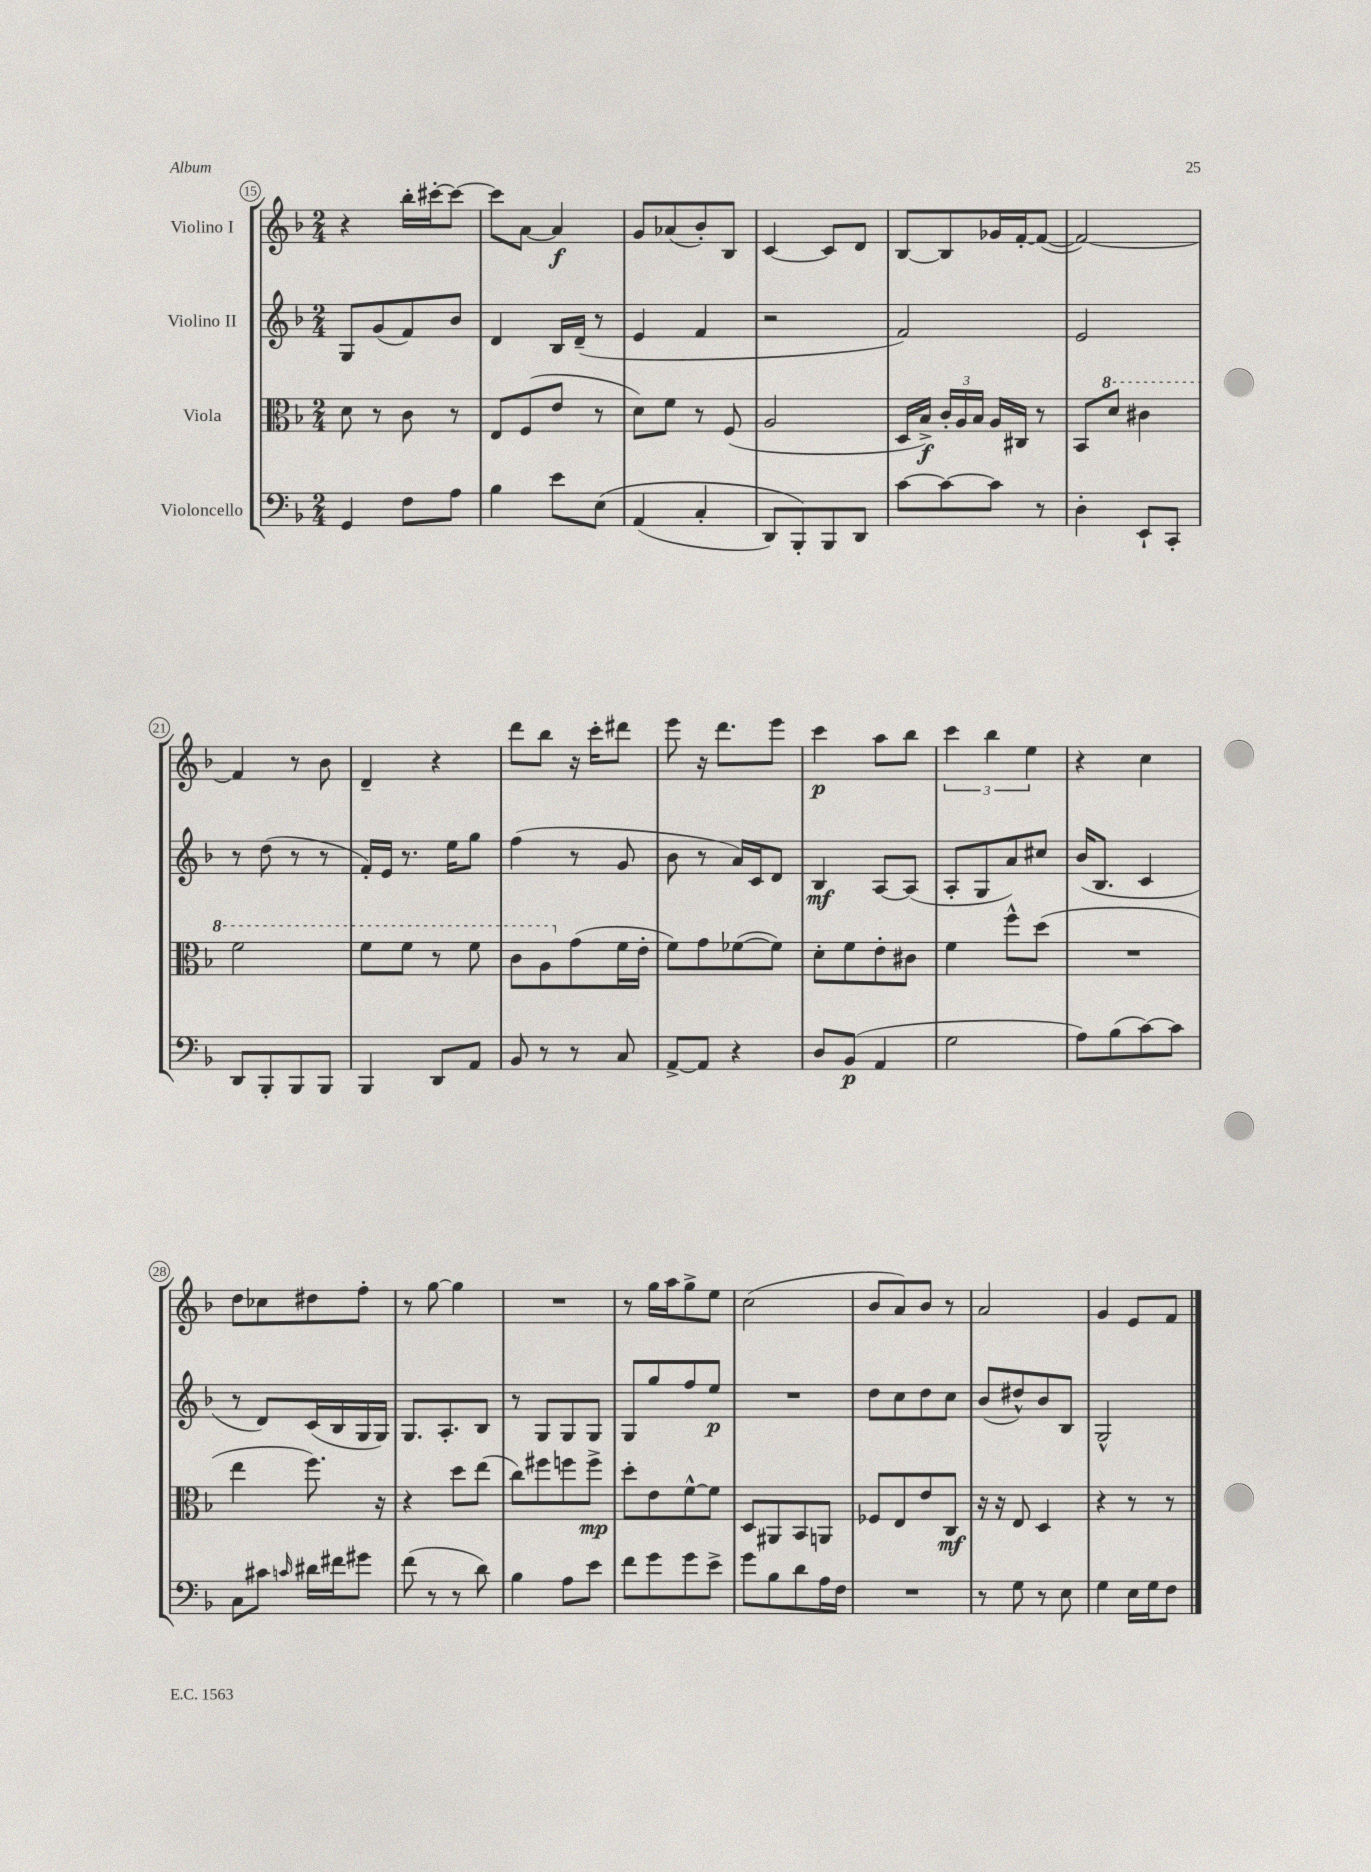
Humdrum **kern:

**kern	**kern	**kern	**kern
*staff4	*staff3	*staff2	*staff1
*clefF4	*clefC3	*clefG2	*clefG2
*k[b-]	*k[b-]	*k[b-]	*k[b-]
*M2/4	*M2/4	*M2/4	*M2/4
4GG	8d	8G	4r
.	8r	(8g	.
8F	8c	8f)	16bb-'
.	.	.	[16ccc#'
8A	8r	8b-	8ccc#_
=	=	=	=
4B-	8E	4d	8ccc#]
.	(8F	.	[8a
8e	8e	16B-	4a]
.	.	(16d~	.
&(8E	8r	8r	.
=	=	=	=
(4AA	8d)	4e	8g
.	8f	.	(8a-
4C'	8r	4f	8b-')
.	(8F	.	8B-
=	=	=	=
8DD)	2A	2r	[4c
8BBB-'&)	.	.	.
8BBB-	.	.	8c]
8DD	.	.	8d
=	=	=	=
[8c	16D	2f)	[8B-
.	16B-^)	.	.
8c_	24c'	.	8B-]
.	24A	.	.
.	24B-	.	.
8c]	16A	.	16g-
.	16C#	.	[16f'
8r	8r	.	(8f_
=	=	=	=
4D'	8BB-	2e	2f_)
.	8dd	.	.
8EE`	4cc#	.	.
8CC'	.	.	.
=	=	=	=
8DD	2ff	8r	4f]
8BBB-'	.	(8dd	.
8BBB-	.	8r	8r
8BBB-	.	8r	8b-
=	=	=	=
4BBB-	8ff	16f')	4d~
.	.	16e	.
.	8ff	8.r	.
8DD	8r	.	4r
.	.	16ee	.
8AA	8ff	8gg	.
=	=	=	=
8BB-	8cc	(4ff	8ddd
8r	8a	.	8bb-
8r	(8g	8r	16r
.	.	.	16ccc'
8C	16f	8g	8ddd#
.	16e'	.	.
=	=	=	=
[8AA^	8f)	8b-	8eee
8AA]	8g	8r	16r
.	.	.	8.ddd
4r	([8f-	16a)	.
.	.	16c	.
.	8f-])	8d	8eee
=	=	=	=
8D	8d'	4B-	4ccc
(8BB-	8f	.	.
4AA	8e'	[8A	8aa
.	8c#	(8A]	8bb-
=	=	=	=
2G	4f	8A'	6ccc
.	.	8G	.
.	.	.	6bb-
.	8ff^^	8a)	.
.	.	.	6ee
.	(8dd	8cc#	.
=	=	=	=
8A)	2r	(16b-	4r
.	.	8.B-	.
(8B-	.	.	.
[8c)	.	4c	4cc
8c]	.	.	.
=	=	=	=
8C	4ee	8r	8dd
8c#	.	8d)	8cc-
16qqc	.	.	.
16d#	8.ff)	(16c	8dd#
16f#	.	16B-	.
8g#	.	16G	8ff'
.	16r	16G)	.
=	=	=	=
(8f	4r	8.G	8r
8r	.	.	[8gg
.	.	8.A'	.
8r	8dd	.	4gg]
8d)	(8ee	8B-	.
=	=	=	=
4B-	8cc)	8r	2r
.	8ff#	8G	.
8A	8ff	8G	.
8e	8ff^	8G	.
=	=	=	=
8f	8dd'	8G	8r
8g	8e	8gg	16gg
.	.	.	16aa
8g	[8f^^	8ff	8gg^
8e^	8f]	8ee	8ee
=	=	=	=
8g	8D	2r	(2cc
8B-	8AA#	.	.
8d	8BB-	.	.
16A	8AA	.	.
16F	.	.	.
=	=	=	=
2r	8F-	8dd	8b-
.	8E	8cc	8a)
.	8e	8dd	8b-
.	8C	8cc	8r
=	=	=	=
8r	16r	(8b-	2a
.	16r	.	.
8G	8E	8dd#^^)	.
8r	4D	8b-	.
8E	.	8B-	.
=	=	=	=
4G	4r	2G^^	4g
16E	8r	.	8e
16G	.	.	.
8F	8r	.	8f
==	==	==	==
*-	*-	*-	*-
